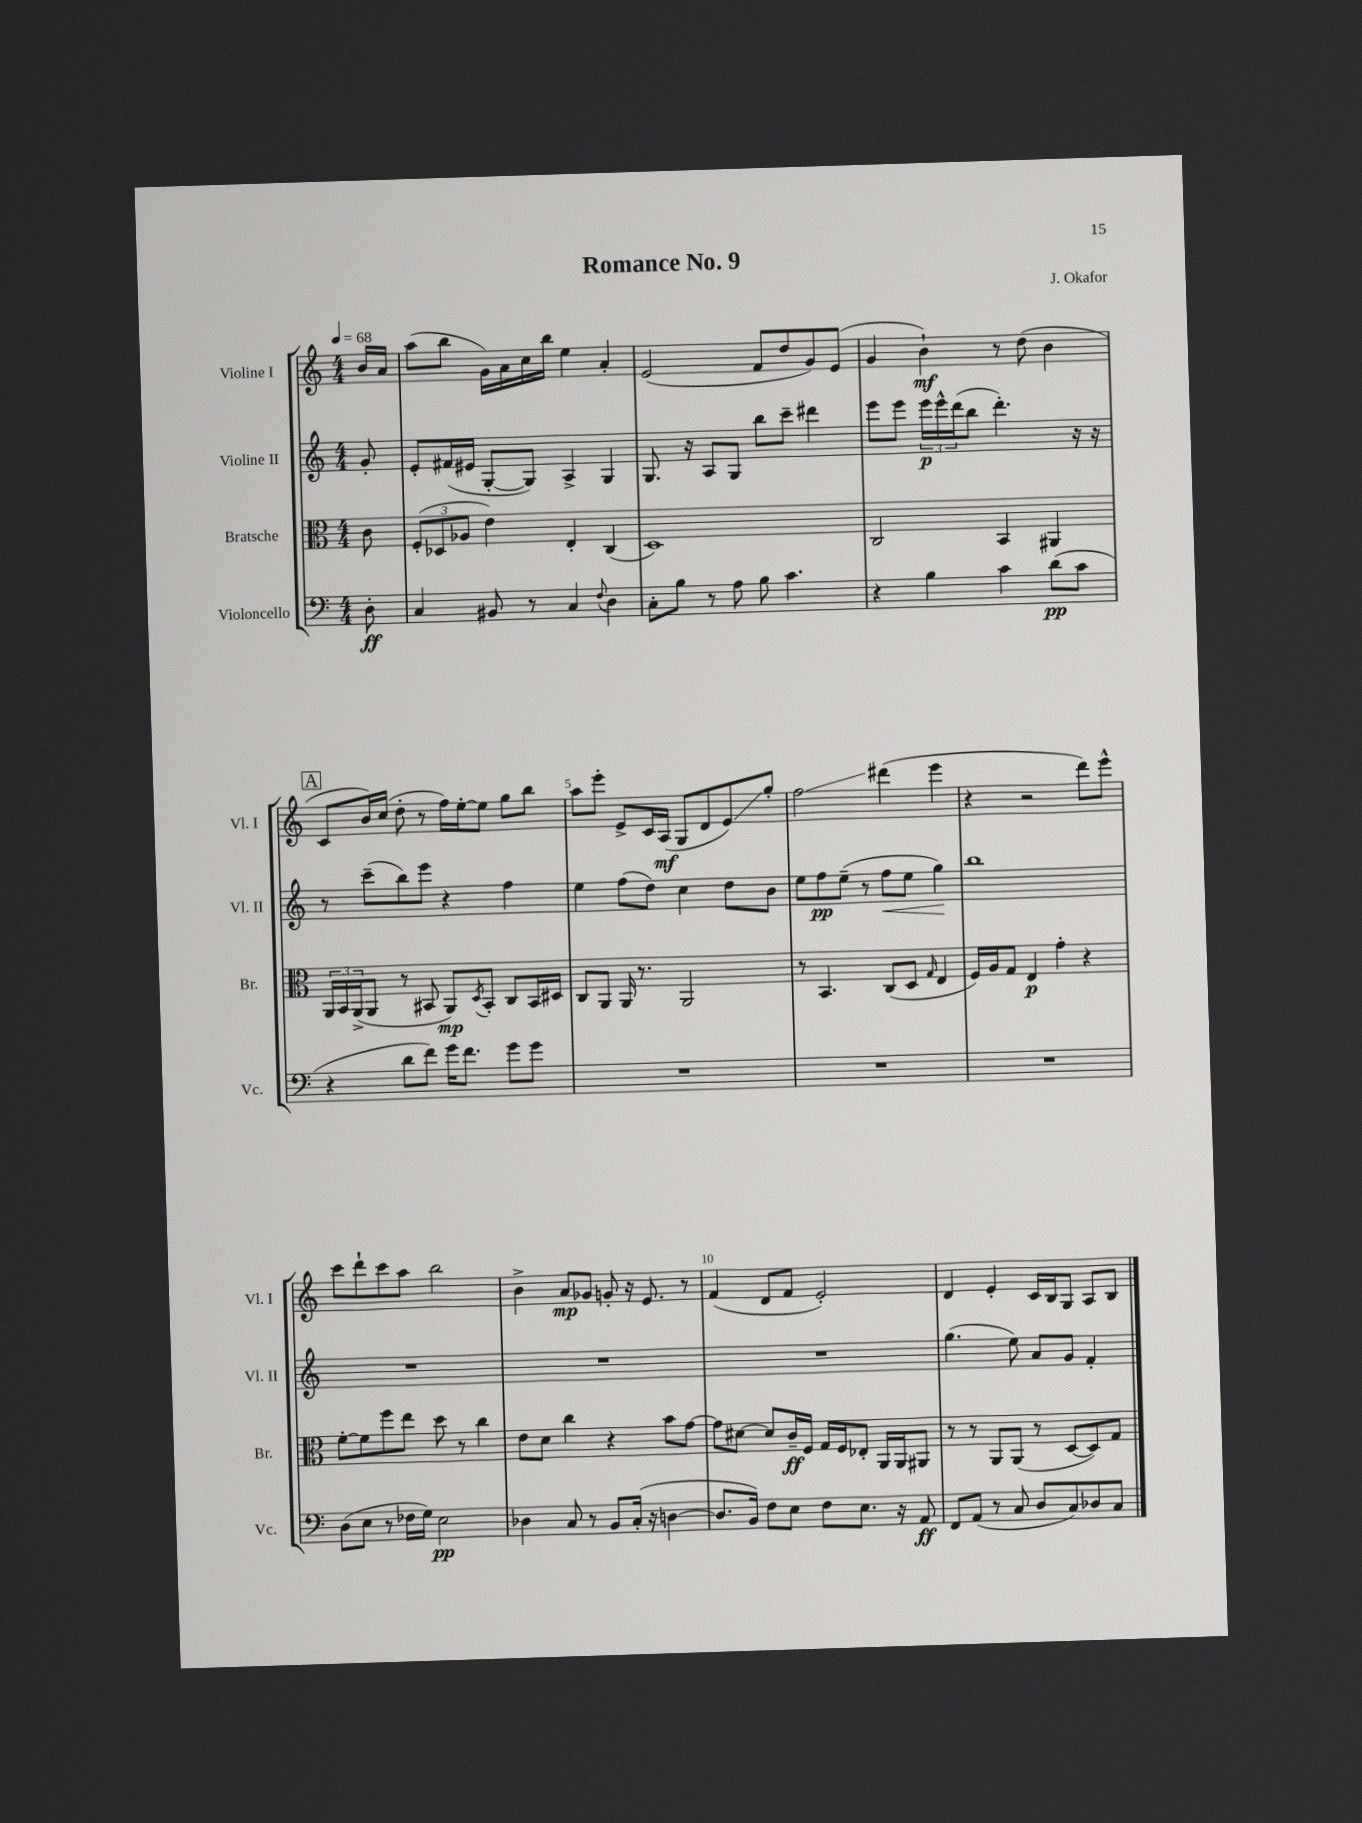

**kern	**kern	**kern	**kern
*staff4	*staff3	*staff2	*staff1
*clefF4	*clefC3	*clefG2	*clefG2
*k[]	*k[]	*k[]	*k[]
*M4/4	*M4/4	*M4/4	*M4/4
*MM68	*MM68	*MM68	*MM68
8D'\	8c\	8g'/	16b/LL
.	.	.	16a/JJ
=	=	=	=
4C/	(12F'/L	8e'/L	(8aa\L
.	12D-/	.	.
.	.	(16f#/L	8bb\J
.	12A-/J	.	.
.	.	16e#/JJ	.
8BB#/	4e\)	[8G'/L	16g\LL)
.	.	.	16a\
8r	.	8G/]J)	16cc\
.	.	.	16bb\JJ
4C/	4E'/	4A^/	4ee\
8qqF/	.	.	.
4D\	(4C/	4G/	4a'/
=	=	=	=
8C'\L	1D)	8.G/	(2e/
8B\J	.	.	.
.	.	16r	.
8r	.	8A/L	.
8A\	.	8G/J	.
8B\	.	8bb\L	8f/L
4.c\	.	8ccc~\J	8dd/
.	.	4ddd#\	8g/)
.	.	.	(8e/J
=	=	=	=
4r	2C/	8eee\L	4g/
.	.	8eee\J	.
4B\	.	24eee\LL	4b`\)
.	.	24eee^^\	.
.	.	(24ddd\J	.
.	.	8bb\J	.
4c\	4BB/	4.ddd'\)	8r
.	.	.	(8dd\
(8d\L	4AA#/	.	4b\
8c\J	.	16r	.
.	.	16r	.
=	=	=	=
4r	24AA/LL	8r	8c/L
.	24BB/	.	.
.	(24AA^/J	.	.
.	8AA/J	(8ccc~\L	16b/L)
.	.	.	(16cc/JJ
8d\L	8r	8bb\)	8dd'\
8f\J)	8BB#/	8eee\J	8r
16g\LK	8AA/L)	4r	16ff\LL)
8.f\J	.	.	[16ee'\J
.	8qD/	.	.
.	8BB#'/J	.	8ee\]J
8g\L	8C/L	4ff\	8gg\L
8g\J	16BB#/L	.	8bb\J
.	16D#/JJ	.	.
=	=	=	=
1r	8C/L	4ee\	8aa\L
.	8AA/J	.	8eee'\J
.	16AA/	(8ff\L	8e^/L
.	8.r	.	.
.	.	8dd\J)	16c/L
.	.	.	(16A/JJ
.	2AA/	4cc\	8G/L
.	.	.	8d/
.	.	8dd\L	8e/)
.	.	8b\J	8gg'/J
=	=	=	=
1r	8r	8ee\L	2ff\
.	4.BB/	8ff\	.
.	.	(8ee~\J	.
.	.	8r	.
.	(8C/L	8ff\L	(4ddd#\
.	8D/J	8ee\J	.
.	16qqG/	.	.
.	4E/	4gg\)	4eee\
=	=	=	=
1r	16F/LL)	1bb	4r
.	16A/J	.	.
.	8G/J	.	.
.	4E/	.	2r
.	4g'\	.	.
.	4r	.	8ddd\L)
.	.	.	8eee^^\J
=	=	=	=
(8D\L	[8f'\L	1r	8ccc\L
8E\J	8f\]	.	8ddd`\
8r	8ff\	.	8ccc\
16F-\LL	8ee\J	.	8aa\J
16G\JJ)	.	.	.
2E\	8dd\	.	2bb\
.	8r	.	.
.	4cc\	.	.
=	=	=	=
4D-\	8e\L	1r	4b^\
.	8d\J	.	.
8C/	4cc\	.	8a/L
8r	.	.	8g-/J
8BB/L	4r	.	8g'/
(16C'/Jk	.	.	16r
16r	.	.	8.e/
[4D\	8b\L	.	.
.	[8g\J	.	8r
=	=	=	=
8.D/]L	8g\]L	1r	(4f/
.	[8d#\J	.	.
16BB/Jk)	.	.	.
8F\L	8d#/]L	.	8d/L
8E\J	16c~/L	.	8f/J
.	16F/JJ	.	.
8F\L	16G/LL	.	2e'/)
.	16F/J	.	.
8.E\J	8E-'/J	.	.
.	16AA/LL	.	.
16r	16AA/J	.	.
8AA/	8AA#/J	.	.
=	=	=	=
8FF/L	8r	(4.gg\	4d/
(8AA/J	8r	.	.
8r	8AA/L	.	4e'/
8C/	(8AA/J	8ee\)	.
8D/L	8r	8a/L	16c/LL
.	.	.	16B/J
8C/)	[8D/L	8g/J	8G/J
8D-/	8D/])	4f'/	8A/L
8C/J	8G/J	.	8B/J
==	==	==	==
*-	*-	*-	*-
